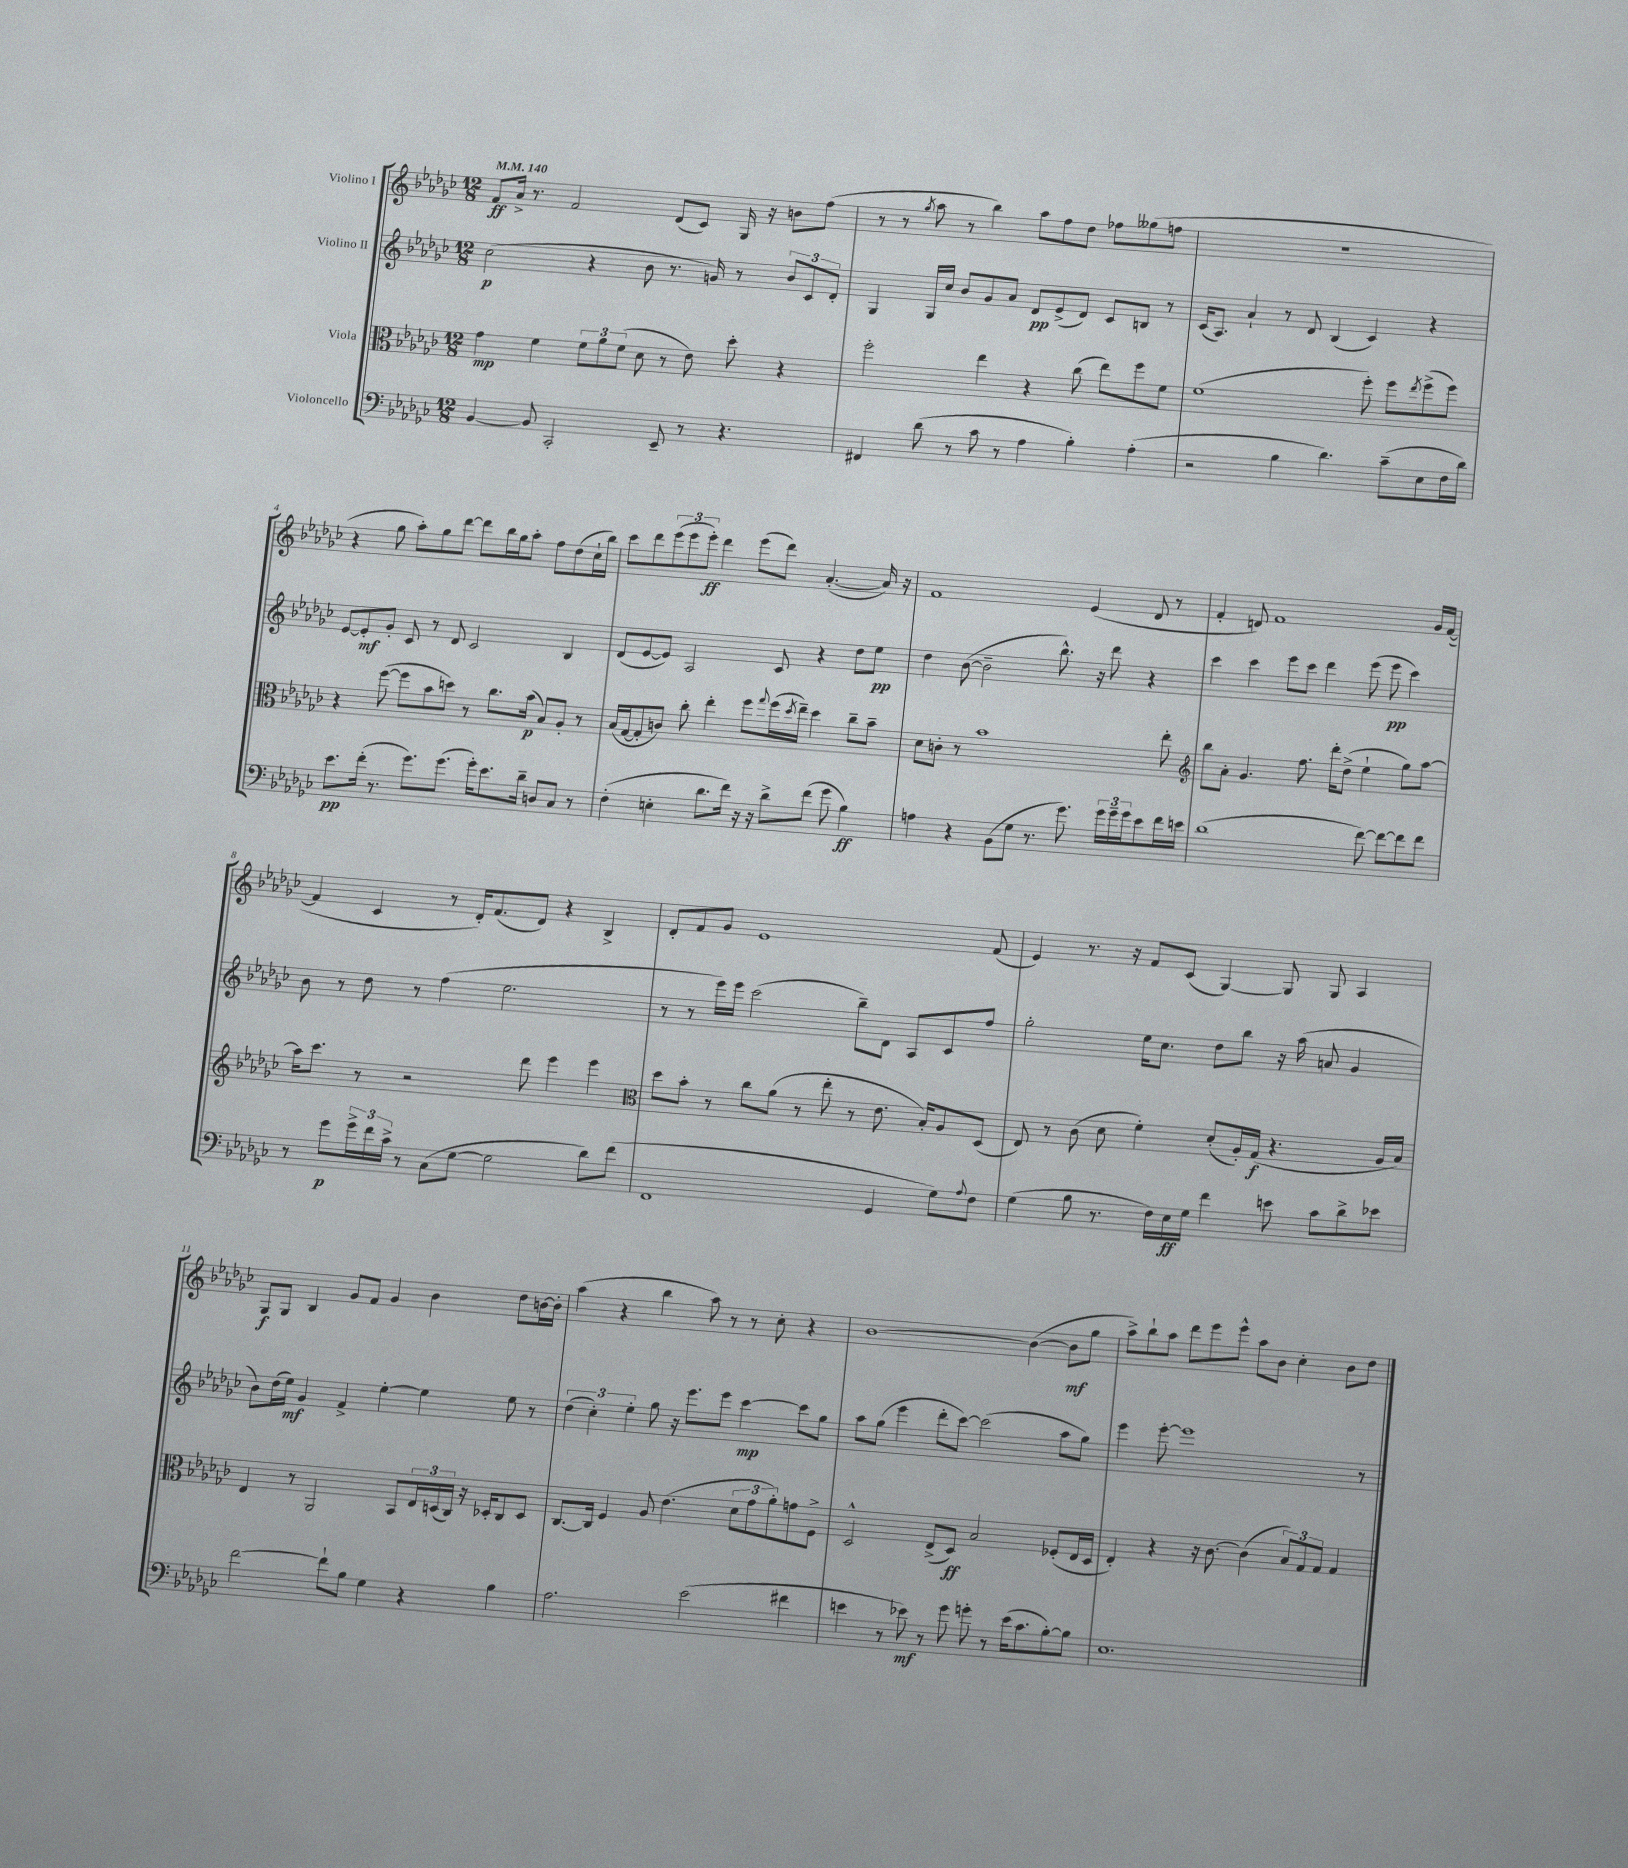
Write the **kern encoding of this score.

**kern	**kern	**kern	**kern
*staff4	*staff3	*staff2	*staff1
*clefF4	*clefC3	*clefG2	*clefG2
*k[b-e-a-d-g-c-]	*k[b-e-a-d-g-c-]	*k[b-e-a-d-g-c-]	*k[b-e-a-d-g-c-]
*M12/8	*M12/8	*M12/8	*M12/8
*MM140	*MM140	*MM140	*MM140
[4BB-	4g-	(2cc-	8f
.	.	.	16a-^
.	.	.	8.r
8BB-]	4f	.	.
2CC-'	.	.	2f
.	12f	4r	.
.	12a-	.	.
.	(12f	.	.
.	8d-	8b-	.
8EE-~	8r	8.r	(8d-
8r	8e-)	.	8c-)
.	.	16g)	.
4.r	8dd-'	8r	16G-
.	.	.	16r
.	4r	12b-	8b
.	.	12c-	.
.	.	.	(8ff
.	.	12d-'	.
=	=	=	=
4FF#	2ff'	4G-	8r
.	.	.	8r
.	.	.	8qgg-
(8d-	.	16G-	8aa-
.	.	16cc-	.
8r	.	8b-	8r
8c-	4ee-	8g-	4bb-)
8r	.	8a-	.
4A-	4r	8d-	8aa-
.	.	(8e-^	8ff
4B-')	(8cc-	8d-)	8dd-
.	8ee-)	8c-	8ff-
(4A-'	8ff	8B	(8gg--
.	8f	8r	8ff
=	=	=	=
2r	(1f	(16c-	1.r
.	.	8.A-)	.
.	.	4a-`	.
4B-	.	8r	.
.	.	8d-	.
4.d-)	.	(4B-	.
.	8ff')	4c-)	.
(8c-~	8ff	.	.
.	8qee-	.	.
8E-	(8ff^	4r	.
16F	8ff)	.	.
16d-)	.	.	.
=	=	=	=
8.e-	4r	[8e-	4r
.	.	8e-']	.
(16f'	.	.	.
8.r	([8ff	8g-'	8gg-
.	8ff]	8c-	8aa-')
8.g-)	.	.	.
.	8b-	8r	8gg-
(8.g-	8dd)	8d-	[8ddd-
.	8r	2c-	8ddd-]
16g-')	.	.	.
8.e-	8.cc-	.	16bb-
.	.	.	16gg-
.	.	.	8aa-'
16d-~	(16b-	.	.
8D	8B-)	.	8ff
8C-	8A-'	4B-	(8dd-
8r	8r	.	16cc-`
.	.	.	16bb-)
=	=	=	=
(4F'	(16B-	(8d-	8ccc-
.	[16G-	.	.
.	8G-']	[8e-	8ddd-
4E'	8c)	8e-])	(12eee-
.	.	.	12eee-
.	8cc-'	2A-	.
.	.	.	12eee-')
8.d-	4ee-'	.	4ddd-
16f)	.	.	.
16r	8ff	.	(8eee-
16r	.	.	.
.	8qqgg-	.	.
8d-^	(16ff	8c-	8ddd-)
.	8qdd-	.	.
.	16ee-~)	.	.
(8f	4dd-	4r	([4.a-'
8g-	.	.	.
4B-)	8cc-~	8dd-	.
.	8b-~	8ee-	16a-])
.	.	.	16r
=	=	=	=
4A	8d-	4dd-	1f
.	8c'	.	.
4r	8r	([8b-	.
.	1b-	2b-~]	.
(8BB-	.	.	.
8G-	.	.	.
8.r	.	.	.
.	.	8.bb-^^)	.
8.g-)	.	.	.
.	.	.	(4e-
.	.	16r	.
24g-	.	8ddd-	.
24g-~	.	.	.
24g-	.	.	.
8e-	.	4r	8d-
16f	8ee-'	.	8r
16e	.	.	.
=	=	=	=
*	*clefG2	*	*
(1d-	8bb-	4ccc-	4f'
.	8a-'	.	.
.	4.g-	4ccc-	8d)
.	.	.	1f
.	.	8eee-	.
.	8.ff	8ccc-	.
.	.	4ddd-	.
.	16ddd-'	.	.
.	(8dd-^	.	.
[8f)	4ee-`	(8eee-	.
8f_	.	8eee-	.
8f]	8gg-)	4ccc-)	.
8f	[8aa-	.	16g-
.	.	.	([16f
=	=	=	=
8r	16aa-]	8b-	4f]
.	8.ccc-	.	.
8g-	.	8r	.
24g-^	8r	8dd-	4c-
24f	.	.	.
24c-^	.	.	.
8r	2r	8r	.
(8C-	.	(4ff	8r
[8G-	.	.	16d-')
.	.	.	(8.f
2G-]	.	2.ee-	.
.	8ddd-	.	8d-)
.	4eee-	.	4r
8d-)	4eee-	.	4B-^
(8f	.	.	.
=	=	=	=
*	*clefC3	*	*
1FF	8dd-	8r	8d-'
.	8b-'	8r	8f
.	8r	16eee-)	8g-
.	.	16eee-	.
.	8cc-	(2ccc-	1e-
.	(8a-	.	.
.	8r	.	.
.	8ee-'	.	.
.	8r	8bb-~)	.
4GG-	8.e-	8d-	.
.	.	8A-	.
.	16B-')	.	.
8G-)	8A-	8c-	.
8qqA-	.	.	.
8F	(8D-	8ff	(8f
=	=	=	=
(4G-	8E-)	2gg-'	4e-)
.	8r	.	.
8B-	(8c-	.	8.r
8.r	8d-	.	.
.	.	.	16r
.	4f')	16ee-	8f
16F)	.	8.cc-	.
16E-	.	.	(8c-
16G-	.	.	.
4f	(8d-'	8dd-	[4G-)
.	16A-')	8bb-	.
.	(16G-	.	.
8e	4.r	16r	8G-]
.	.	(16aa-	.
8c-	.	8a	8G-
8d-^	.	4g-	4A-
8e-	16A-	.	.
.	16B-)	.	.
=	=	=	=
[2f	4E-	8b-)	8G-
.	.	(16dd-	8G-
.	.	16ee-)	.
.	8r	4g-	4B-
.	2AA-	.	.
8f`]	.	4f^	8g-
8B-	.	.	8f
4G-	.	[4ee-'	4g-
.	8BB-	.	.
4r	24E-	4ee-]	4b-
.	(24D	.	.
.	24C-)	.	.
.	16r	.	.
.	16D-'	.	.
4B-	8C-	8ee-	8dd-
.	8D-	8r	[16b
.	.	.	16b']
=	=	=	=
2.A-	[8.C-	(6dd-	(4aa-
.	.	6cc-')	.
.	16C-]	.	.
.	4F	.	4r
.	.	6ee-'	.
.	8A-	8gg-	4bb-
.	(4.e-	16r	.
.	.	8.eee-	.
(2e-	.	.	8aa-)
.	.	8eee-	8r
.	12d-	[4ccc-	8r
.	12g-	.	.
.	.	.	8cc-'
.	12a-')	.	.
4f#	8g	8ccc-]	4r
.	8F^	8gg-	.
=	=	=	=
4e	2D-^^	8aa-	[1b-
.	.	(8gg-	.
8r	.	4eee-	.
8e-)	.	.	.
8r	(8E-^	8ddd-'	.
8g-	8D-)	[8ccc-)	.
8g'	2B-	(2ccc-]	.
8r	.	.	.
(16e-	.	.	(4b-_
8.c-	.	.	.
[8B-')	(8F-'	8aa-	8b-]
8B-]	16E-	8gg-)	8gg-
.	16D-	.	.
=	=	=	=
1.E-	4E-')	4eee-	8aa-^)
.	.	.	8bb-`
.	4r	[8eee-'	8aa-
.	.	1eee-]	8ddd-
.	16r	.	8eee-
.	[8.c-	.	.
.	.	.	8eee-^^
.	(4c-]	.	8aa-
.	.	.	8b-
.	12B-)	.	4cc-'
.	12G-	.	.
.	12G-	.	.
.	4G-	.	8b-
.	.	8r	8dd-
==	==	==	==
*-	*-	*-	*-
